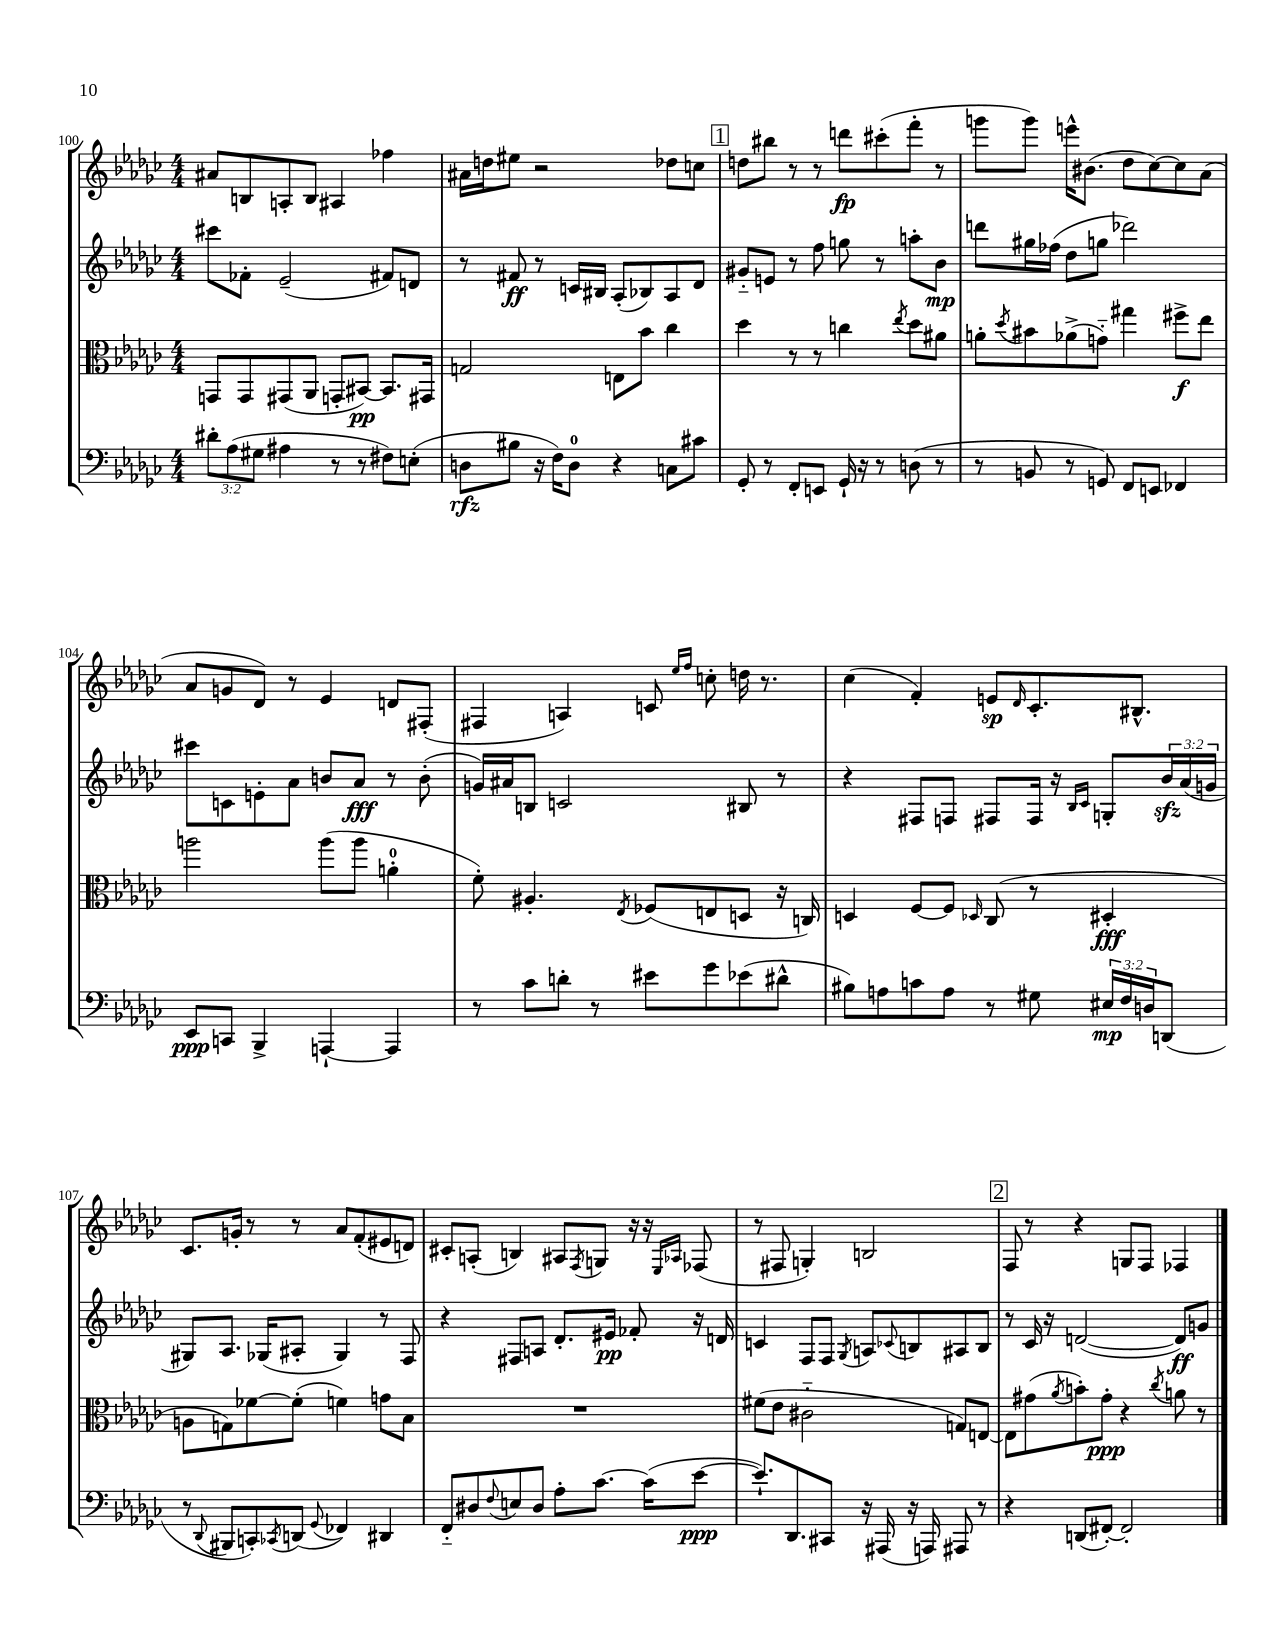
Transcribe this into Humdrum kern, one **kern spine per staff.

**kern	**dynam	**kern	**dynam	**kern	**dynam	**kern	**dynam
*part4	*part4	*part3	*part3	*part2	*part2	*part1	*part1
*staff4	*staff4	*staff3	*staff3	*staff2	*staff2	*staff1	*staff1
*clefF4	*	*clefC3	*	*clefG2	*	*clefG2	*
*k[b-e-a-d-g-c-]	*	*k[b-e-a-d-g-c-]	*	*k[b-e-a-d-g-c-]	*	*k[b-e-a-d-g-c-]	*
*M4/4	*	*M4/4	*	*M4/4	*	*M4/4	*
=100	=100	=100	=100	=100	=100	=100	=100
12d#X'\L	.	8GGn/L	.	8ccc#X\L	.	8a#X/L	.
(12A-\	.	.	.	.	.	.	.
.	.	8GG/	.	8f-X'\J	.	8Bn/	.
12G#X\J	.	.	.	.	.	.	.
4A#X\	.	(8GG#X/	.	(2e-~/	.	8An'/	.
.	.	8AA-/J	.	.	.	8B/J	.
8r	.	8GGn'/L	.	.	.	4A#X/	.
8r	.	[8BB#X/J)	pp	.	.	.	.
8F#X\L)	.	8.BB#/L]	.	8f#X/L)	.	4ff-X\	.
(8En'\J	.	.	.	8dn/J	.	.	.
.	.	16GG#X/Jk	.	.	.	.	.
=101	=101	=101	=101	=101	=101	=101	=101
8Dn\L	rfz	2Gn/	.	8r	.	16a#X\LL	.
.	.	.	.	.	.	16ddn\J	.
8B#X\J	.	.	.	8f#X/	ff	8ee#X\J	.
16r	.	.	.	8r	.	2r	.
16F\KL)	.	.	.	.	.	.	.
8D\J	.	.	.	16cn/LL	.	.	.
.	.	.	.	16B#X/JJ	.	.	.
4r	.	8En\L	.	(8A-'/L	.	.	.
.	.	8b-\J	.	8B-X/)	.	.	.
8Cn\L	.	4cc-\	.	8A-/	.	8dd-X\L	.
8c#X\J	.	.	.	8d-/J	.	8ccn\J	.
!!LO:REH:place=s1:t=1
=102	=102	=102	=102	=102	=102	=102	=102
8GG-'/	.	4dd-\	.	8g#X/L	.	8ddn\L	.
8r	.	.	.	8en/J	.	8bb#X\J	.
8FF'/L	.	8r	.	8r	.	8r	.
8EEn/J	.	8r	.	8ff\	.	8r	.
16GG-`/	.	4ccn\	.	8ggn\	.	8dddn\L	fp
16r	.	.	.	.	.	.	.
8r	.	.	.	8r	.	(8ccc#X'\	.
.	.	8qee-/	.	.	.	.	.
(8Dn\	.	8dd-\L	.	8aan'\L	.	8fff'\J	.
8r	.	8a#X\J	.	8b-\J	mp	8r	.
=103	=103	=103	=103	=103	=103	=103	=103
8r	.	8an'\L	.	8dddn\L	.	8gggn\L	.
.	.	8qdd-/	.	.	.	.	.
8BBn/	.	8b#X\	.	16gg#X\L	.	8ggg\J)	.
.	.	.	.	(16ff-X\JJ	.	.	.
8r	.	(8a-X^\	.	8dd-\L	.	16eeen^^\KL	.
.	.	.	.	.	.	(8.b#X\J	.
8GGn/)	.	8gn\J)	.	8ggn\J	.	.	.
8FF/L	.	4gg#X\	.	2ddd-X\)	.	8dd-\L	.
8EEn/J	.	.	.	.	.	[8cc-\)	.
4FF-X/	.	8ff#X^\L	f	.	.	8cc-\]	.
.	.	8ee-\J	.	.	.	(8a-\J	.
!!LO:LB:g=z
=104	=104	=104	=104	=104	=104	=104	=104
8EE-/L	ppp	2aan\	.	8ccc#X\L	.	8a-/L	.
8CCn/J	.	.	.	8cn\	.	8gn/	.
4BBB-^/	.	.	.	8en'\	.	8d-/J)	.
.	.	.	.	8a-\J	.	8r	.
[4AAAn`/	.	(8aa\L	.	8bn/L	.	4e-/	.
.	.	8aa\J	.	8a-/J	fff	.	.
4AAA/]	.	4an'\	.	8r	.	8dn/L	.
.	.	.	.	(8b'\	.	(8F#X'/J	.
=105	=105	=105	=105	=105	=105	=105	=105
8r	.	8f'\)	.	16gn/LL)	.	4F#X/	.
.	.	.	.	16a#X/J	.	.	.
8c-\L	.	4.A#X'/	.	8Bn/J	.	.	.
8dn'\J	.	.	.	2cn/	.	4An/)	.
8r	.	.	.	.	.	.	.
.	.	8qE-/	.	.	.	.	.
8e#X\L	.	(8F-X/L	.	.	.	8cn/	.
.	.	.	.	.	.	16qqee-/LL	.
.	.	.	.	.	.	16qqff/JJ	.
8g-\	.	8En/	.	.	.	8ccn'\	.
(8e-X\	.	8Dn/J	.	8B#X/	.	16ddn\	.
.	.	.	.	.	.	8.r	.
8d#X^^\J	.	16r	.	8r	.	.	.
.	.	16Cn/)	.	.	.	.	.
=106	=106	=106	=106	=106	=106	=106	=106
8B#X\L)	.	4Dn/	.	4r	.	(4cc-\	.
8An\	.	.	.	.	.	.	.
8cn\	.	[8F/L	.	8F#X/L	.	4f'/)	.
8A\J	.	8F/J]	.	8Fn/J	.	.	.
.	.	16qqD-X/	.	.	.	.	.
8r	.	(8C-/	.	8F#X/L	.	8en/L	sp
.	.	.	.	.	.	16qqd-/	.
8G#X\	.	8r	.	16F#/Jk	.	8.c-'/	.
.	.	.	.	16r	.	.	.
.	.	.	.	16qqB-/LL	.	.	.
.	.	.	.	16qqc-/JJ	.	.	.
24E#X/LL	mp	4D#X'/	fff	8Gn'/L	.	.	.
24F/	.	.	.	.	.	.	.
.	.	.	.	.	.	8.B#X^^/J	.
24Dn/J	.	.	.	.	.	.	.
(8DDn/J	.	.	.	24b-zz/L	.	.	.
.	.	.	.	(24a-/	.	.	.
.	.	.	.	24gn/JJ	.	.	.
!!LO:LB:g=z
=107	=107	=107	=107	=107	=107	=107	=107
8r	.	8An\L	.	8G#X/L)	.	8.c-/L	.
8qqDD-/	.	.	.	.	.	.	.
8BBB#X/L	.	8Gn\)	.	8.A-/J	.	.	.
.	.	.	.	.	.	16gn'/Jk	.
8CCn'/)	.	[8f-X\	.	.	.	8r	.
.	.	.	.	(16G-X/KL	.	.	.
8qCC-X/	.	.	.	.	.	.	.
(8DDn/J	.	(8f-'\J]	.	8A#X'/J	.	8r	.
8qqGG-/	.	.	.	.	.	.	.
4FF-X/)	.	4fn\)	.	4G-/)	.	8a-/L	.
.	.	.	.	.	.	(8f'/	.
4DD#X/	.	8gn\L	.	8r	.	8e#X/	.
.	.	8B-\J	.	8F/	.	8dn/J)	.
=108	=108	=108	=108	=108	=108	=108	=108
8FF/L	.	1r	.	4r	.	8c#X'/L	.
8D#X/	.	.	.	.	.	(8An'/J	.
8qqF/	.	.	.	.	.	.	.
8En/	.	.	.	8F#X/L	.	4Bn/)	.
8D#/J	.	.	.	8An/J	.	.	.
8A-'\L	.	.	.	8.d-'/L	.	8A#X/L	.
.	.	.	.	.	.	8qF/	.
[8.c-\J	.	.	.	.	.	8Gn/J	.
.	.	.	.	16e#X/Jk	pp	.	.
.	.	.	.	8f-X'/	.	16r	.
(16c-\KL]	.	.	.	.	.	16r	.
.	.	.	.	.	.	16qqE-/LL	.
.	.	.	.	.	.	16qqA-X/JJ	.
[8e-\J	ppp	.	.	16r	.	(8F-X/	.
.	.	.	.	16dn/	.	.	.
=109	=109	=109	=109	=109	=109	=109	=109
8.e-`/L])	.	(8f#X\L	.	4cn/	.	8r	.
.	.	8e-\J	.	.	.	8F#X/	.
8.DD-/	.	.	.	.	.	.	.
.	.	2c#X\	.	8F/L	.	4Gn'/)	.
8CC#X/J	.	.	.	8F/J	.	.	.
.	.	.	.	8qG-/	.	.	.
16r	.	.	.	8An/L	.	2Bn/	.
(16AAA#X/	.	.	.	.	.	.	.
.	.	.	.	8qqc-X/	.	.	.
16r	.	.	.	8Bn/	.	.	.
16AAAn/)	.	.	.	.	.	.	.
8AAA#X/	.	8Gn/L)	.	8A#X/	.	.	.
8r	.	[8En/J	.	8B/J	.	.	.
!!LO:REH:place=s1:t=2
=110	=110	=110	=110	=110	=110	=110	=110
4r	.	8E\L]	.	8r	.	8F/	.
.	.	(8g#X\	.	16c-/	.	8r	.
.	.	.	.	16r	.	.	.
.	.	8qa-/	.	.	.	.	.
(8DDn/L	.	8bn'\)	.	([2dn/	.	4r	.
[8FF#X'/J)	.	8g#'\J	ppp	.	.	.	.
2FF#'/]	.	4r	.	.	.	8Gn/L	.
.	.	.	.	.	.	8F/J	.
.	.	8qcc-/	.	.	.	.	.
.	.	8an\	.	8d/L])	ff	4F-X/	.
.	.	8r	.	8gn/J	.	.	.
==	==	==	==	==	==	==	==
*-	*-	*-	*-	*-	*-	*-	*-
